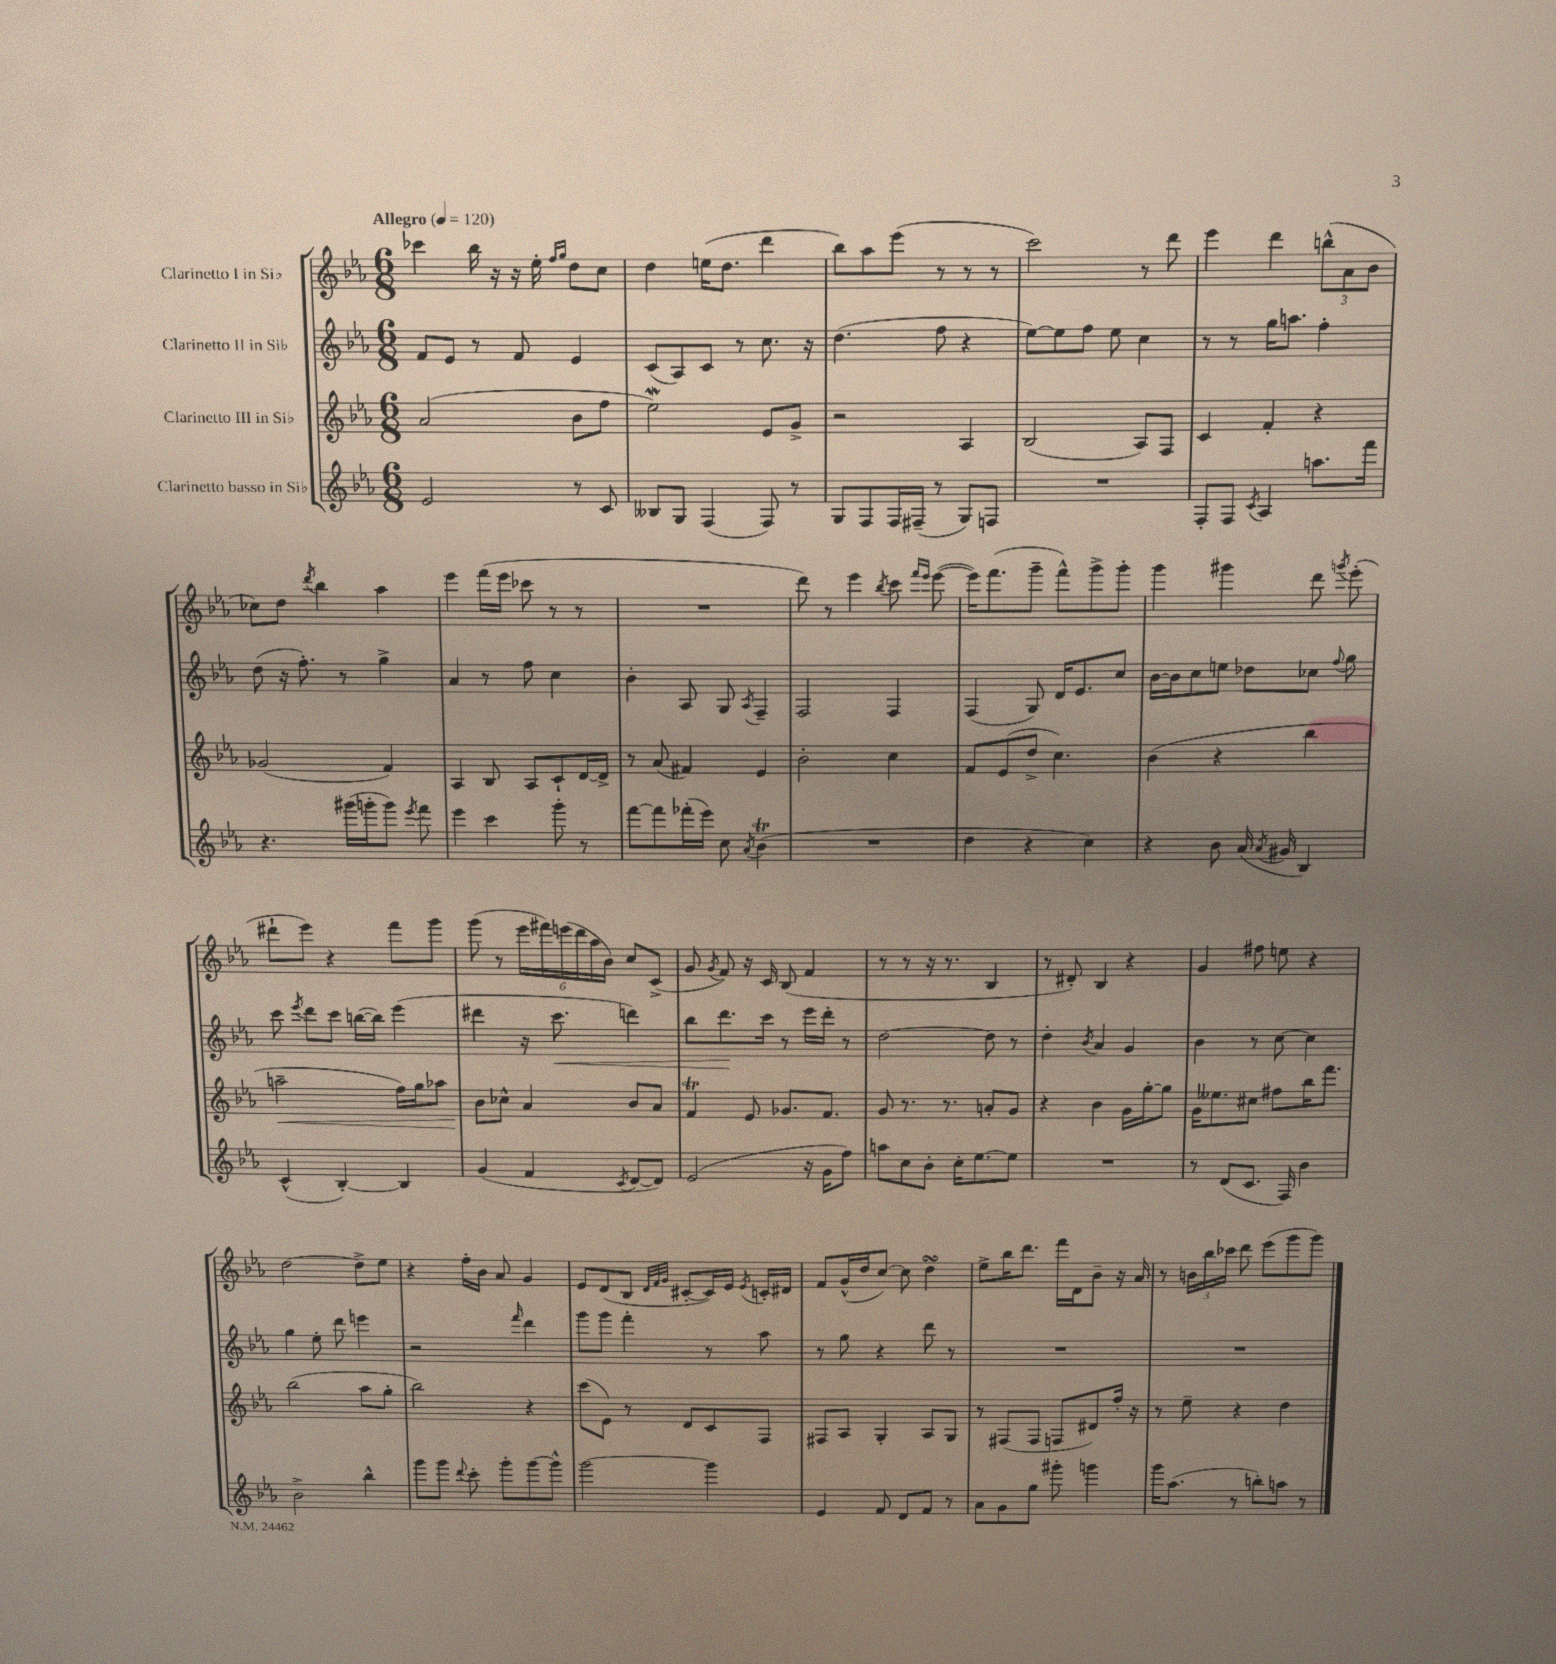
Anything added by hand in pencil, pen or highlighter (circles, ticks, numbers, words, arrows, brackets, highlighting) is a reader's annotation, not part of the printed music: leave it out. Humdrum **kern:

**kern	**kern	**kern	**kern
*staff4	*staff3	*staff2	*staff1
*clefG2	*clefG2	*clefG2	*clefG2
*k[b-e-a-]	*k[b-e-a-]	*k[b-e-a-]	*k[b-e-a-]
*M6/8	*M6/8	*M6/8	*M6/8
*MM120	*MM120	*MM120	*MM120
2e-	(2a-	8f	4ccc-
.	.	8e-	.
.	.	8r	16bb-
.	.	.	16r
.	.	8f	16r
.	.	.	16ee-'
.	.	.	16qqff
.	.	.	16qqgg
8r	8b-	4e-	8dd
8c	8ff	.	8cc
=	=	=	=
8B--	2ee-)	(8c	4dd
8G	.	8A-)	.
(4F	.	8c	(16ee
.	.	.	8.dd
.	.	8r	.
8F)	8e-	8.cc	4ddd
8r	8g^	.	.
.	.	16r	.
=	=	=	=
8G	2r	(4.dd	8bb-)
8F	.	.	8aa-
16F	.	.	(8eee-
(16F#~	.	.	.
8r	.	8ff	8r
8G)	4A-	4r	8r
8F	.	.	8r
=	=	=	=
2.r	(2B-	[8ee-)	2ccc)
.	.	8ee-]	.
.	.	8ff	.
.	.	8ee-	.
.	8A-)	4cc	8r
.	8F	.	8ddd
=	=	=	=
8F'	4c	8r	4eee-
8F	.	8r	.
8qc	.	.	.
4A-	4f'	16gg	4ddd
.	.	8.aa	.
8.aa	4r	4ff'	(12bb^^
.	.	.	12a-
.	.	.	12b-
16fff	.	.	.
=	=	=	=
4.r	(2g-	(8dd	8cc-)
.	.	16r	8dd
.	.	8.ff')	.
.	.	.	8qddd
.	.	.	4bb-
(16ggg#	.	8r	.
16ggg'	.	.	.
8ggg)	4f)	4gg^	4aa-
8qeee-	.	.	.
8fff	.	.	.
=	=	=	=
4eee-	4A-	4a-	4eee-
4ccc	8B-	8r	(16fff
.	.	.	16eee-
.	8A-	8ff	8ccc-
8ggg'	8c`	4cc	8r
8r	[16d	.	8r
.	16d^]	.	.
=	=	=	=
[8fff	8r	4b-'	2.r
8fff]	(8a-	.	.
(16fff-'	4f#)	8A-	.
16eee-)	.	.	.
8cc	.	8G	.
8qa-	.	8qA-	.
(4b-	4e-	4F~	.
=	=	=	=
2.r	2b-'	2F	8ddd)
.	.	.	8r
.	.	.	4eee-
.	.	.	8qbb-
.	4cc	4F	8ccc
.	.	.	16qqfff
.	.	.	16qqeee-
.	.	.	([8eee-
=	=	=	=
4dd	8f	(4F	16eee-])
.	.	.	(8.fff
.	(8e-	.	.
4r	8dd^	8G)	8ggg~
.	4.cc)	16d	8fff^^)
.	.	8.e-	.
4cc)	.	.	8ggg^
.	.	8cc	8ggg'
=	=	=	=
4r	(4b-	[16b-	4ggg
.	.	16b-]	.
.	.	8cc	.
8b-	4r	8ee	4ggg#
(16a-	.	8dd-	.
8qa-	.	.	.
16g#	.	.	.
4B-)	4bb-	8cc-	8ddd
.	.	8qqff	8qggg
.	.	8gg	(8eee-'
=	=	=	=
(4c^^	2aa~	8ccc	8ddd#`
.	.	8qeee-	.
.	.	8ddd	8eee-)
[4B-')	.	8ccc	4r
.	.	([16bb	.
.	.	16bb])	.
4B-]	16ff)	(4eee-	8fff
.	16gg	.	.
.	8aa-	.	8ggg
=	=	=	=
(4g	8b-	4ddd#	(8ggg
.	8cc-^^	.	8r
4f	4a-	16r	24eee-
.	.	.	24fff#)
.	.	8.ccc	.
.	.	.	(24eee
.	.	.	24ddd
.	.	.	24aa-
.	.	.	24b-)
8qc	.	.	.
[8d	8b-	4ddd)	8cc
8d])	8a-	.	(8c^
=	=	=	=
(2e-	4f	8bb-	8g
.	.	.	8qg
.	.	8.ddd	8f)
.	8e-	.	16r
.	.	16ccc	16c
.	8.g-	8r	(8B-
16r	.	16eee-	4f
16g	8.f	16ddd'	.
8ff)	.	8r	.
=	=	=	=
8aa	8g	[2dd	8r
8cc	8.r	.	8r
8b-'	.	.	16r
.	8.r	.	8.r
16cc'	.	.	.
[8.ee-	.	.	.
.	8a'	8dd]	4B-
8ee-]	8g	8r	.
=	=	=	=
2.r	4r	4dd'	8r
.	.	.	8d#')
.	.	8qb-	.
.	4b-	4a-	4B-
.	16g	4g	4r
.	[16gg'	.	.
.	8gg]	.	.
=	=	=	=
8r	16g	4b-	4g
.	8.ee--	.	.
(8d	.	.	.
8.c	8cc#	8r	8ff#
.	8ff#	[8cc	8ee
16F)	.	.	.
4b-	16bb-	4cc]	4r
.	8.fff	.	.
=	=	=	=
2b-^	(2bb-	4gg	[2dd
.	.	8ee-'	.
.	.	8ddd	.
4bb-^^	8aa-	4eee	8dd^]
.	8gg'	.	8ee-
=	=	=	=
8ggg	2bb-)	2r	4r
8ggg	.	.	.
8qqddd	.	.	.
8ccc'	.	.	16ff'
.	.	.	16b-
8ggg'	.	.	8a-
.	.	16qqfff	.
[8ggg	4r	4ddd	4g
8ggg^^]	.	.	.
=	=	=	=
[2ggg	(8ccc	8ggg	8e-
.	8e-)	8ggg	(8d
.	8r	4fff'	8B-
.	.	.	32qqd
.	.	.	32qqf
.	.	.	32qqg
.	8d	.	[8c#'
4ggg]	8c	8r	16c#])
.	.	.	16e-
.	.	.	8qe-
.	8F	8aa-	16c'
.	.	.	16d#
=	=	=	=
4e-	8F#	8r	8f
.	8A-	8gg	(16g^^
.	.	.	16dd
8f	4G'	4r	[8cc)
8d	.	.	8cc]
8f	8A-	8ddd	4dd
8r	8G	8r	.
=	=	=	=
8a-	8r	2.r	8ee-^
8g	(8F#	.	16bb-
.	.	.	8.ddd
8gg	8F#	.	.
8ggg#'	8F	.	16fff
.	.	.	16d
4ggg	8d#)	.	8b-~
.	16ff'	.	16r
.	16r	.	16a-
=	=	=	=
16ggg	8r	2.r	8r
(8.aa-	.	.	.
.	8ee-~	.	24b
.	.	.	24bb-
.	.	.	24ccc-
8r	4r	.	8ddd
8bb')	.	.	(8eee-
8aa	4dd	.	8ggg
8r	.	.	8ggg)
==	==	==	==
*-	*-	*-	*-
